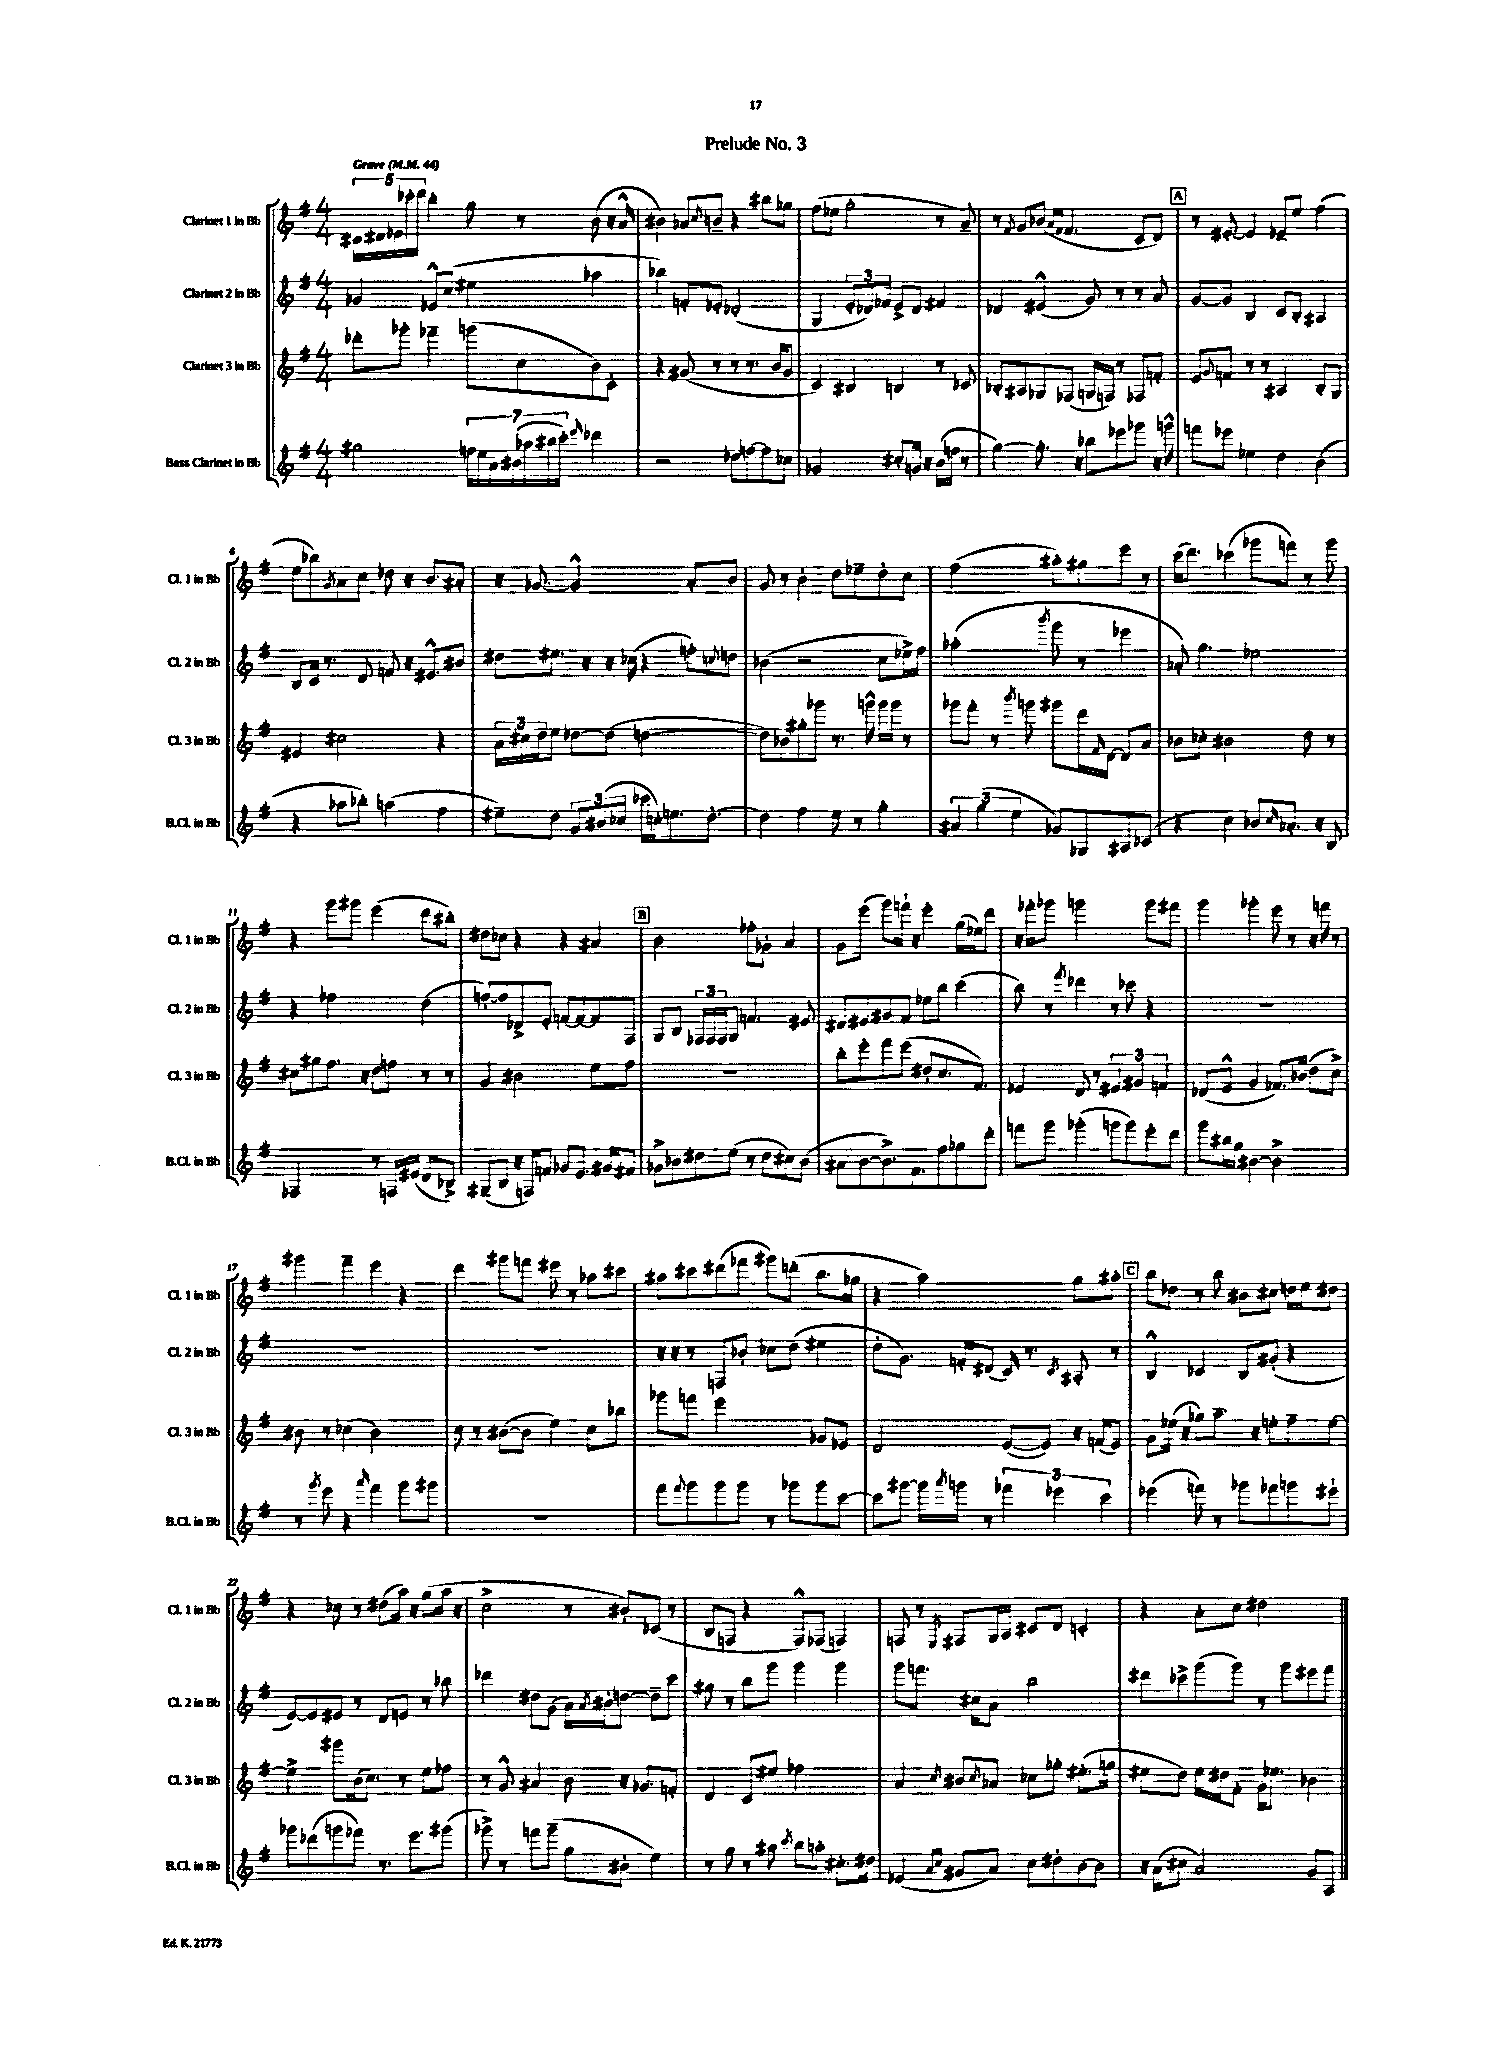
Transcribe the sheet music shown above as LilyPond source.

\header { title = "Prelude No. 3" }
<<
\new StaffGroup <<
\new Staff = "s0" \with { instrumentName = "Clarinet 1 in Bb" shortInstrumentName = "Cl. 1 in Bb" } {
    \clef treble \key g \major \numericTimeSignature \time 4/4 \tempo "Grave" 4 = 44
    \tuplet 5/4 { cis'16 dis'16 ees'16 ces'''16-. d'''16 } b''4-. g''8 r8 b'8( r16 a'16-^ |
    bis'4) aes'8 \acciaccatura { c''8 } b'8-- r4 bis''8 ges''8 |
    fis''8( ees''8 g''2-. r8 a'8--) |
    r8 \acciaccatura { fis'8 } g'8 bes'8( \grace { a'16 fis'16 } fis'4. c'8 d'8) |
    \mark \markup { \box "A" } r8 eis'8~-. eis'4 ees'8-- e''8 fis''4( |
    e''8 bes''8) \acciaccatura { g'8 } a'8 c''8 des''8 r16 b'8. ais'8-. |
    r16 ges'8.~ ges'2-^ a'8-. b'8 |
    g'8 r8 b'4-. d''8 ees''8-- d''8-. c''8 |
    fis''2( ais''8-.) gis''8 e'''8 r8 |
    c'''16( d'''8.) ces'''4( ges'''8 f'''8) r8 ges'''8 |
    r4 g'''8 gis'''8 e'''4( d'''8 bis''8-.) |
    dis''8 ces''8 r4 r4 ais'4 |
    \mark \markup { \box "B" } b'2 fes''8-. ges'8-. a'4 |
    g'8 e'''8( g'''8) f'''16-! r16 e'''4-. g''16( ees''16) d'''8 |
    r16 fes'''16-. ges'''8 g'''2 g'''8 fis'''8 |
    g'''4 ges'''4-. e'''8 r8 r16 f'''16 r8 |
    gis'''4 fis'''4-- e'''4 r4 |
    d'''4 gis'''8 f'''8 eis'''8 r8 aes''8 cis'''8 |
    ais''8 cis'''8 dis'''8( fes'''8 gis'''8) d'''8-.( b''8. ges''16 |
    r4 a''2) g''8 ais''8-. |
    \mark \markup { \box "C" } b''8 des''8 r8 b''8 bis'8 cis''8 d''16 e''16 dis''8 |
    r4 ces''8 r8 dis''8( a''16) r16 g''8( a''16 r16 |
    c''2-> r8 bis'8-.) ces'8( r8 |
    b8 f8 r4 f8-^) fes8( f4) |
    f8 r8 \acciaccatura { e8 } fis8 g16 a16 cis'8 d'8 c'4-. |
    r4 a'8-. c''8 dis''2 \bar "|." |
}
\new Staff = "s1" \with { instrumentName = "Clarinet 2 in Bb" shortInstrumentName = "Cl. 2 in Bb" } {
    \clef treble \key g \major \numericTimeSignature \time 4/4
    ges'4 ees'8-^ c''8( eis''4 aes''4 |
    bes''4) f'8-. ees'8-. des'2-.( |
    g4 \tuplet 3/2 { e'8-. des'8) fes'8 } e'8-> des'8 fis'4 |
    des'4 eis'4-^( g'8) r8 r8 a'8 |
    \mark \markup { \box "A" } g'8~ g'8 b4 c'8 b8-. ais4 |
    b8 c'16 r8. d'8 f'8 r16 eis'8.-^ bis'8 |
    dis''8 eis''8. r16 r16 ces''16( r4 f''8-.) \appoggiatura { c''8 } d''8 |
    bes'4( r2 c''8 ees''16->) fis''16 |
    aes''2-.( \acciaccatura { b'''8 } g'''8 r8 ees'''4 |
    aes'8-.) g''4. ees''2 |
    r4 fes''2 d''4( |
    f''8~-.) f''8 des'8-> e'8-. f'8~ f'8~ f'8 fis8 |
    \mark \markup { \box "B" } g8 b8 \tuplet 3/2 { fes16 fes16 fes16 } g8 f'4. eis'8 |
    dis'8 eis'8 gis'8 fis'8 ees''8 b''8 c'''4( |
    b''8) r8 \acciaccatura { fis'''8 } des'''4 r8 ces'''8 r4 |
    R1 |
    R1 |
    R1 |
    r16 r16 r8 f8 bes'8-. ces''8 d''8( eis''4 |
    d''8-. g'8.) f'16-. dis'8( c'16) r8. \acciaccatura { c'8 } ais8-. r8 |
    \mark \markup { \box "C" } b4-^ ces'4 b8 gis'8-.( r4 |
    e'8~) e'8 eis'8 r8 d'8 e'8 r8 bes''8 |
    des'''4 dis''8 g'8( a'16) \acciaccatura { a'8 } bis'16-. d''8~ d''8-- c'''8 |
    gis''8 r8 b''8 g'''8 g'''4 g'''4 |
    g'''8 f'''8. cis''16 a'8 b''2 |
    dis'''8 ces'''8-> g'''8( g'''8) r8 g'''8 eis'''8 fis'''8 \bar "|." |
}
\new Staff = "s2" \with { instrumentName = "Clarinet 3 in Bb" shortInstrumentName = "Cl. 3 in Bb" } {
    \clef treble \key g \major \numericTimeSignature \time 4/4
    des'''8-. ges'''8-. fes'''4-- g'''8( c''8 b'8) c'8-. |
    r4 gis'8( r8 r8 r8. b'16 gis'8 |
    c'4) bis4 b4 r8 ces'8 |
    bes8-. ais8 ges8 fes8( g16 f16) r8 fes8 f'8-. |
    \mark \markup { \box "A" } e'8 \appoggiatura { g'8 } f'8 r8 r8 ais4 b8-. g8 |
    eis'4 cis''2 r4 |
    \tuplet 3/2 { a'16 cis''16 d''16 } e''8 des''8~ des''8( d''2~ |
    d''8) bes'8 gis''8-. ges'''8 r8. g'''16-^ g'''16 g'''16 r8 |
    ges'''8 fis'''8-. r8 \acciaccatura { b'''8 } g'''8 gis'''8 d'''16 \grace { fis'16 } d'16~ d'8 a'8 |
    bes'8 ces''8-. bis'2 d''8 r8 |
    cis''8 gis''8 fis''8. r16 d''8 f''8 r8 r8 |
    g'4 bis'2 e''8 fis''8 |
    \mark \markup { \box "B" } R1 |
    b''8-. e'''8-. fis'''8 e'''8( dis''8-. c''8. fis'8.) |
    ees'4 d'8 r8 \tuplet 3/2 { eis'4 gis'4 f'4 } |
    des'8( e'8-^ g'4 fes'8.) bes'16( d''8 c''8->) |
    bis'8 r8 ces''4( bis'2) |
    c''8 r8 bis'8~( bis'8 e''4) c''8 bes''8 |
    ges'''8 f'''8 e'''2 ges'8 ees'8 |
    d'2 e'8~( e'8) r16 f'16( e'8) |
    \mark \markup { \box "C" } g'8 ees''16( r16 ges''8) a''8.-- r16 e''8-. fis''8-- e''8~ |
    e''4-> gis'''8 b'16( c''8.) r8 e''8 fes''8 |
    r8 g'8-^ ais'4 b'8 r16 ges'8. f'8-. |
    d'4 c'8 eis''8 fes''2 |
    a'4 \acciaccatura { c''8 } bis'8 \acciaccatura { c''8 } aes'8 ces''8 ges''8-. eis''8.-.( g''16 |
    eis''8 d''8) eis''16 dis''16 fis'8-. g'16 ees''8. bes'4 \bar "|." |
}
\new Staff = "s3" \with { instrumentName = "Bass Clarinet in Bb" shortInstrumentName = "B.Cl. in Bb" } {
    \clef treble \key g \major \numericTimeSignature \time 4/4
    gis''2 \tuplet 7/4 { f''16 e''16 a'16 bis'16( aes''16 bis''16 c'''16-.) } \grace { e'''16 } des'''4 |
    r2 des''8 f''8~ f''8 ces''8 |
    ges'2 cis''8-. g'16 r16 b'16( f''16 r8 |
    g''4~) g''8.-. r16 bes''8 ees'''8 ges'''8 r16 g'''16-^ |
    \mark \markup { \box "A" } f'''8 ees'''8 ees''4 d''4 b'4( |
    r4 aes''8 bes''8-.) a''4( fis''4 |
    eis''8--) d''8 \tuplet 3/2 { g'8 bis'8( ces''8 } ces'''16 c''16-.) e''8. d''8.~-. |
    d''4 fis''4 e''8 r8 g''4-. |
    \tuplet 3/2 { ais'4 g''4( e''4 } ges'8) ges8 ais8 ces'8( |
    r4 c''4) bes'8 \grace { c''16 } aes'8.-. r16 b8 |
    fes2 r8 f16 eis'16( d'8 bes8->) |
    gis8--( b8 r16 f16) f'8 ges'8 e'8. gis'16 fis'8 |
    \mark \markup { \box "B" } ges'8-> bes'8 dis''8 e''8( r8 dis''8 cis''8) bes'8( |
    ais'8 b'8~ b'8.->) fis'8. fis''8 ges''8 d'''8-. |
    f'''8 g'''8 ges'''4-.( g'''8 g'''8) e'''8-. d'''8 |
    g'''8 bis''16 g''16 bis'4~ bis'2-> |
    r8 \acciaccatura { g'''8 } e'''8 r4 \grace { a'''16 } fis'''4 g'''8 gis'''8 |
    R1 |
    fis'''8 \appoggiatura { fis'''8 } g'''8 g'''8 g'''8 r8 ges'''8 ges'''8 c'''8~ |
    c'''8 gis'''8~ gis'''16 \acciaccatura { a'''8 } g'''16 r8 \tuplet 3/2 { fes'''4 ees'''4 c'''4 } |
    \mark \markup { \box "C" } ees'''4( f'''8) r8 ges'''8 fes'''8 g'''8 eis'''8-! |
    ges'''8 des'''8( g'''8 fes'''8) r8. e'''8. gis'''8( |
    ges'''8->) r8 f'''8 ges'''8--( g''8 bis'8-. e''4) |
    r8 g''8 r8 ais''8 \acciaccatura { c'''8 } b''8 a''8-. cis''8.-. dis''16 |
    ees'4( \grace { a'16 c''16 } gis'8 a'8) c''8 dis''8-. b'8~ b'8 |
    r16 a'16( cis''8 a'2) g'8 a8 \bar "|." |
}
>>
>>
